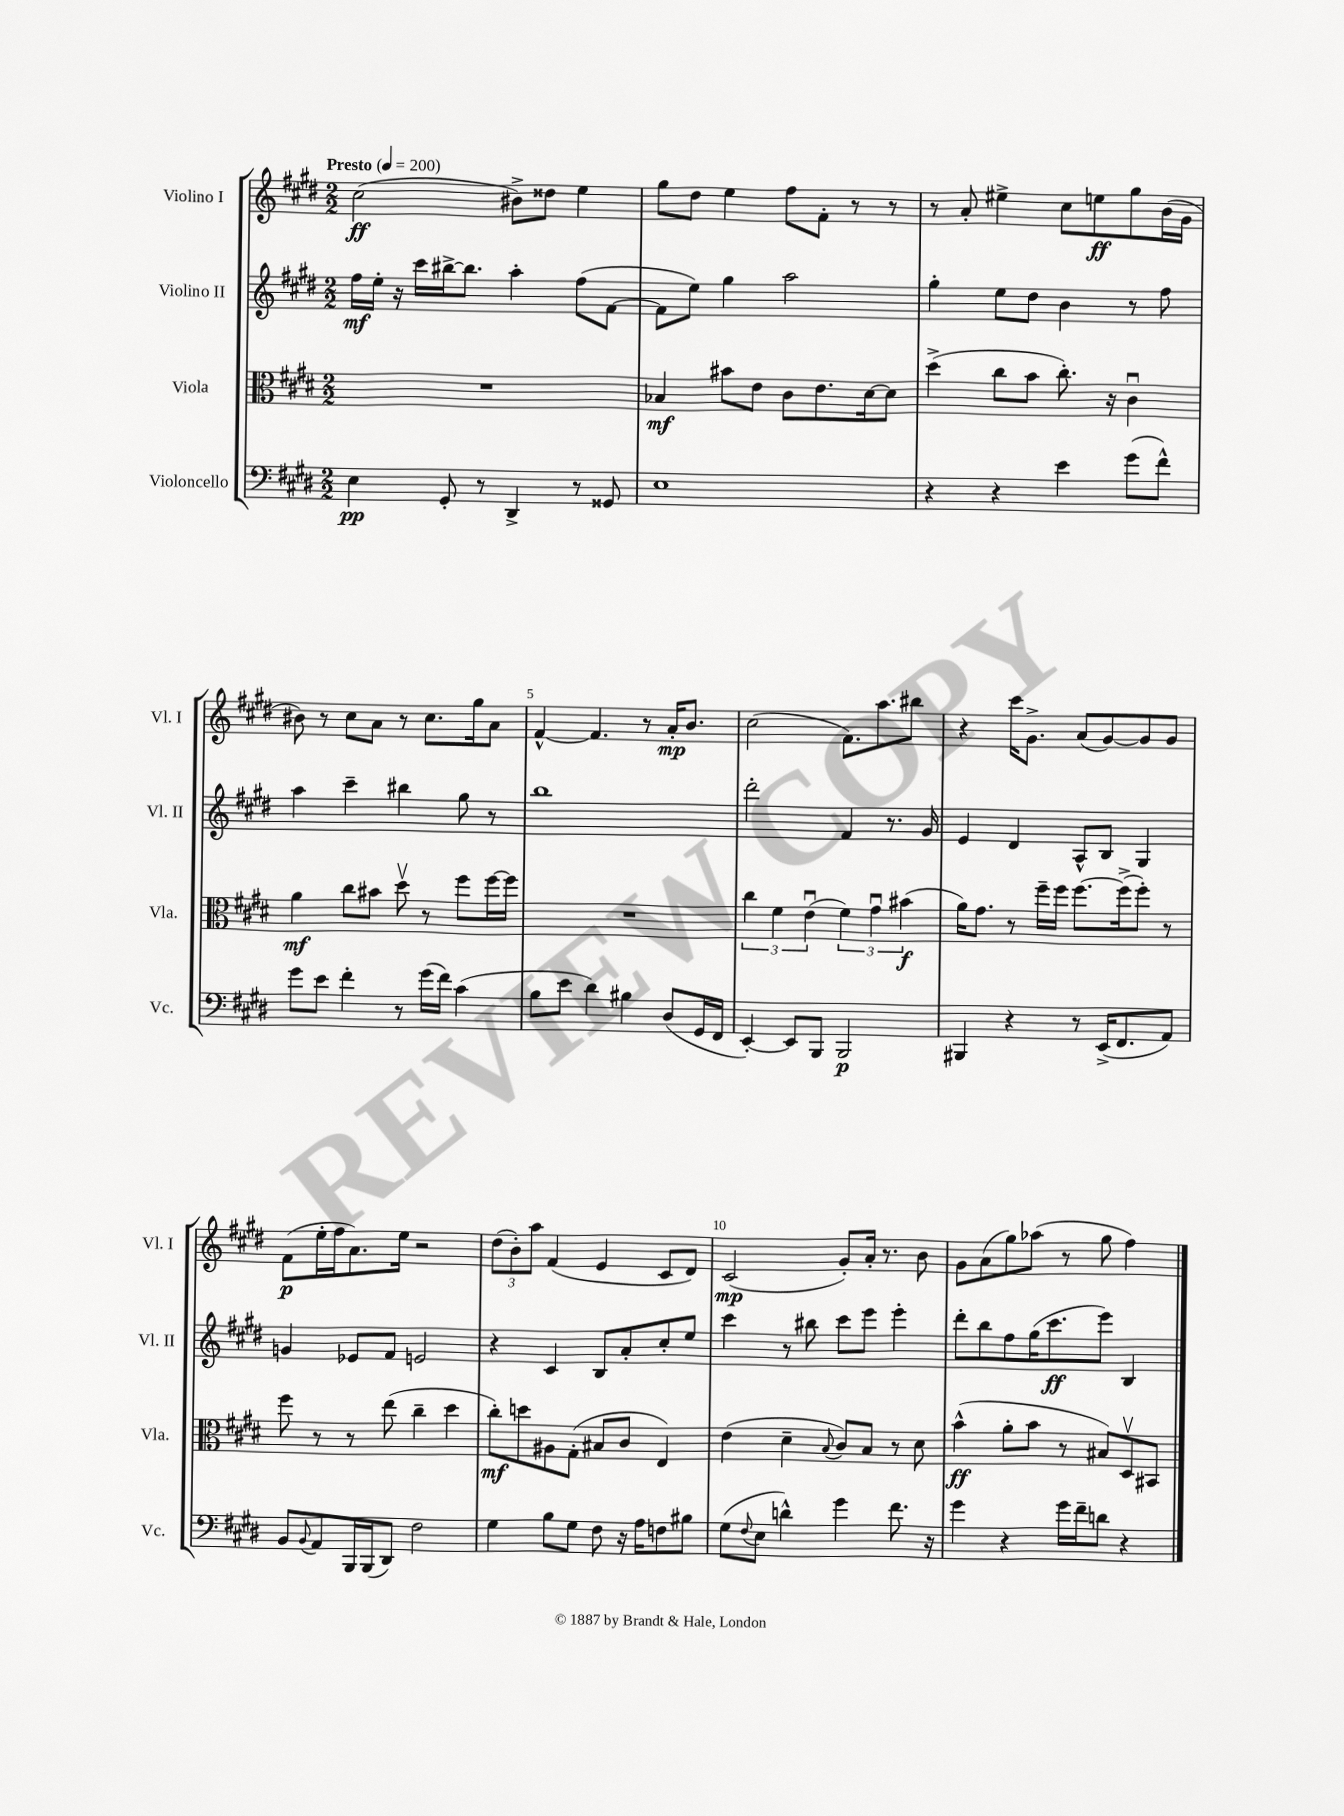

**kern	**kern	**kern	**kern
*staff4	*staff3	*staff2	*staff1
*clefF4	*clefC3	*clefG2	*clefG2
*k[f#c#g#d#]	*k[f#c#g#d#]	*k[f#c#g#d#]	*k[f#c#g#d#]
*M2/2	*M2/2	*M2/2	*M2/2
*MM200	*MM200	*MM200	*MM200
4E	1r	16ff#	(2cc#
.	.	16ee'	.
.	.	16r	.
.	.	16ccc#	.
8GG#'	.	[16bb#^	.
.	.	8.bb#]	.
8r	.	.	.
4DD#^	.	4aa'	8b#^)
.	.	.	8dd##
8r	.	(8ff#	4ee
8GG##	.	[8f#	.
=	=	=	=
1E	4B-	8f#]	8gg#
.	.	8ee)	8dd#
.	8b#	4gg#	4ee
.	8e	.	.
.	8c#	2aa	8ff#
.	8.e	.	8f#'
.	.	.	8r
.	[16d#	.	.
.	8d#]	.	8r
=	=	=	=
4r	(4dd#^	4gg#'	8r
.	.	.	8a'
4r	8cc#	8ee	4ee#^
.	8b	8dd#	.
4e	8.cc#')	4b	8cc#
.	.	.	8ee
.	16r	.	.
(8g#	4c#u	8r	8gg#
8f#^^)	.	8ff#	(16b
.	.	.	16g#
=	=	=	=
8g#	4a	4aa	8b#)
8e	.	.	8r
4f#'	8cc#	4ccc#~	8cc#
.	8b#	.	8a
8r	8dd#v	4bb#	8r
(16g#	8r	.	8.cc#
16f#)	.	.	.
(4c#	8ff#	8gg#	.
.	.	.	16gg#
.	[16ff#	8r	8a
.	16ff#]	.	.
=	=	=	=
8B	1r	1bb	[4f#^^
8e	.	.	.
4d#)	.	.	4.f#]
4B#	.	.	.
.	.	.	8r
(8D#	.	.	16a'
.	.	.	8.b
16GG#	.	.	.
16FF#	.	.	.
=	=	=	=
[4EE')	6cc#	2ddd#'	(2cc#
.	6f#	.	.
8EE]	.	.	.
.	(6eu	.	.
8BBB	.	.	.
2BBB	6f#)	4f#	8.f#)
.	6g#u	.	.
.	.	.	8.aa
.	.	8.r	.
.	(6b#	.	.
.	.	.	8bb#
.	.	16g#	.
=	=	=	=
4BBB#	16a)	4e	4r
.	8.g#	.	.
4r	8r	4d#	16ccc#
.	.	.	8.g#^
.	16ff#~	.	.
.	16ff#	.	.
8r	[8.ff#	8A^^	(8a
(16EE^	.	8B	[8g#)
8.FF#	(16ff#^]	.	.
.	8ff#')	4G#	8g#]
8AA)	8r	.	8g#
=	=	=	=
8BB	8ff#	4g	(8f#
8qqBB	.	.	.
8AA	8r	.	16ee'
.	.	.	16ff#
16BBB	8r	8e-	8.a)
(16BBB	.	.	.
8DD#)	(8ee	8f#	.
.	.	.	16ee
2F#	4cc#~	2e	2r
.	4dd#	.	.
=	=	=	=
4G#	8cc#')	4r	(12dd#
.	.	.	12b')
.	8dd	.	.
.	.	.	12aa
8B	8A#	4c#	(4f#
8G#	(8G#'	.	.
8F#	8B#	8B	4e
16r	8c#	8a'	.
16A	.	.	.
8F	4E)	8cc#'	8c#
8B#	.	8ee	8d#)
=	=	=	=
(8G#	(4e	4ccc#	(2c#
8qqF#	.	.	.
8E	.	.	.
4d^^)	4d#~	8r	.
.	.	8bb#	.
.	8qqB	.	.
4g#	8c#)	8ccc#	8g#')
.	8B	8eee	16a'
.	.	.	8.r
8.f#	8r	4eee'	.
.	8d#	.	8b
16r	.	.	.
=	=	=	=
4g#	(4b^^	8ddd#'	8g#
.	.	8bb	(8a
4r	8a'	8ff#	8gg#)
.	8b	(16gg#	(8aa-
.	.	8.ccc#	.
16g#	8r	.	8r
16f#~	.	.	.
8d	8B#)	8eee)	8gg#
4r	8D#v	4B	4ff#)
.	8BB#	.	.
==	==	==	==
*-	*-	*-	*-
